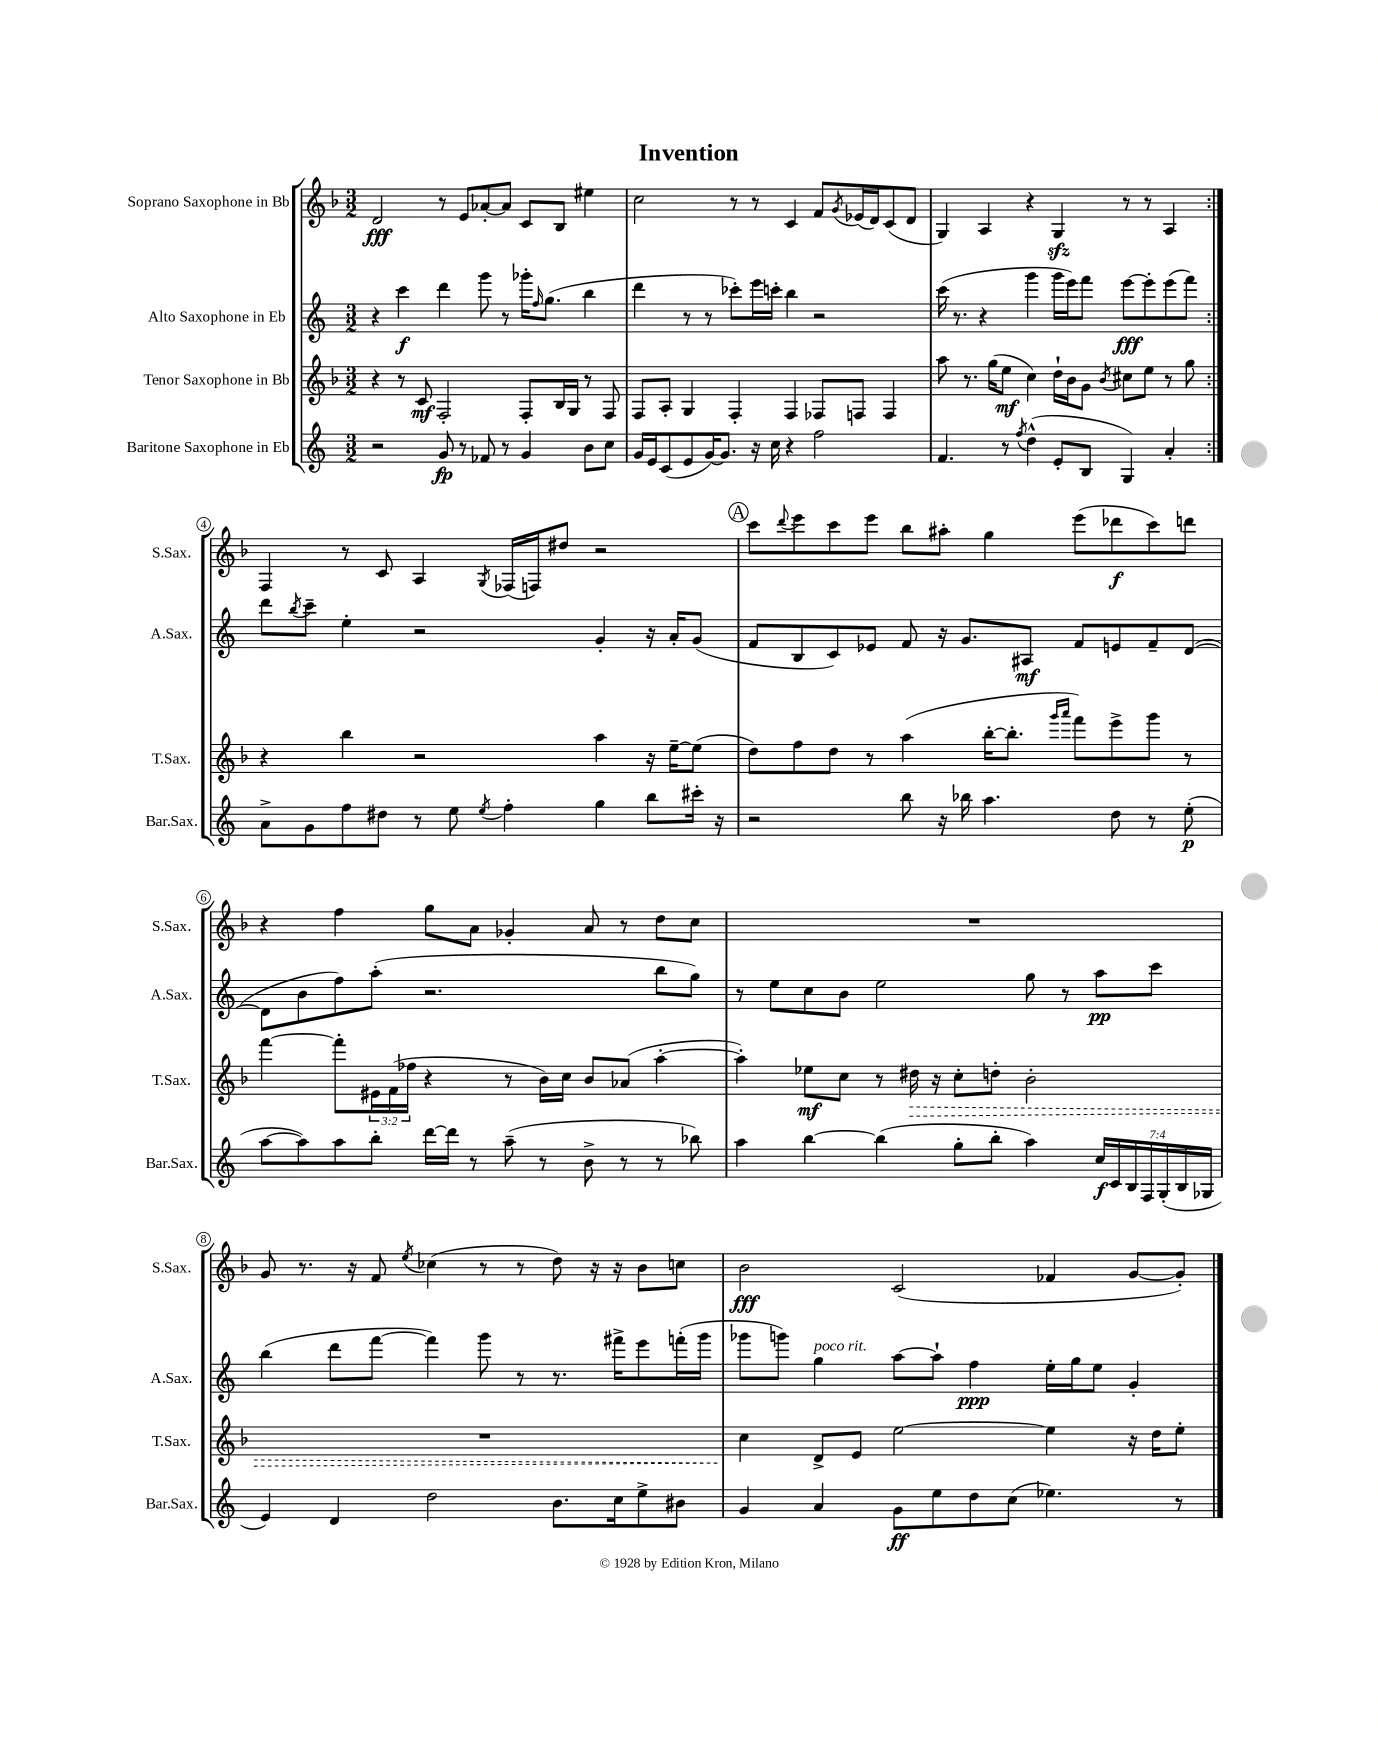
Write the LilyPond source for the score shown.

\header { title = "Invention" }
<<
\new StaffGroup <<
\new Staff = "s0" \with { instrumentName = "Soprano Saxophone in Bb" shortInstrumentName = "S.Sax." } {
    \clef treble \key f \major \numericTimeSignature \time 3/2
    \repeat volta 2 { d'2\fff r8 e'8 aes'8~-. aes'8 c'8 bes8 eis''4 |
    c''2 r8 r8 c'4 f'8 \acciaccatura { g'8 } ees'16( d'16) c'8( d'8 |
    g4) a4 r4 g4\sfz r8 r8 a4 | }
    f4 r8 c'8 a4 \acciaccatura { g8 } fes16( f16) dis''8 r2 |
    \mark \markup { \circle "A" } c'''8 \appoggiatura { d'''8 } e'''8 c'''8 e'''8 bes''8 ais''8-. g''4 e'''8( des'''8\f c'''8) d'''8 |
    r4 f''4 g''8 a'8 ges'4-. a'8 r8 d''8 c''8 |
    R1. |
    g'8 r8. r16 f'8 \acciaccatura { e''8 } ces''4( r8 r8 d''8) r16 r16 bes'8 c''8 |
    bes'2\fff c'2( fes'4 g'8~ g'8-.) \bar "|." |
}
\new Staff = "s1" \with { instrumentName = "Alto Saxophone in Eb" shortInstrumentName = "A.Sax." } {
    \clef treble \key c \major \numericTimeSignature \time 3/2
    \repeat volta 2 { r4 c'''4\f d'''4 g'''8 r8 ges'''16-. \grace { f''16 } g''8.( b''4 |
    d'''4 r8 r8 ces'''8-.) e'''16 c'''16-. b''4 r2 |
    c'''16( r8. r4 g'''4 g'''16 e'''16) f'''8 e'''8~\fff e'''8-. e'''8( f'''8) | }
    d'''8 \acciaccatura { b''8 } c'''8-- e''4-. r2 g'4-. r16 a'16-. g'8( |
    \mark \markup { \circle "A" } f'8 b8 c'8) ees'8 f'8 r16 g'8. ais8\mf f'8 e'8 f'8-- d'8~( |
    d'8 b'8 f''8) a''8-.( r2. b''8 g''8) |
    r8 e''8 c''8 b'8 e''2 g''8 r8 a''8\pp c'''8 |
    b''4( d'''8 f'''8~ f'''4) g'''8 r8 r8. fis'''16-> e'''8 f'''16-.( g'''16 |
    ges'''8 g'''8) g''4^\markup { \italic "poco rit." } a''8~ a''8-! f''4\ppp e''16-. g''16 e''8 g'4-. \bar "|." |
}
\new Staff = "s2" \with { instrumentName = "Tenor Saxophone in Bb" shortInstrumentName = "T.Sax." } {
    \clef treble \key f \major \numericTimeSignature \time 3/2 \override Staff.TupletNumber.text = #tuplet-number::calc-fraction-text
    \repeat volta 2 { r4 r8 c'8\mf f2-. f8-. bes16 g16 r8 f8 |
    f8 a8-. g4 f4-. f4 fes8 f8 f4 |
    a''8 r8. g''16( e''8\mf c''4) d''16-! bes'16 g'8 \acciaccatura { bes'8 } cis''8 e''8 r8 g''8 | }
    r4 bes''4 r2 a''4 r16 e''16~-- e''8( |
    \mark \markup { \circle "A" } d''8) f''8 d''8 r8 a''4( bes''16~-. bes''8.-. \grace { g'''16 a'''16 } f'''8) e'''8-> g'''8 r8 |
    f'''4~ f'''8-. \tuplet 3/2 { eis'16 f'16( fes''16 } r4 r8 bes'16) c''16 bes'8 aes'8( a''4~-. |
    a''4-.) ees''8\mf c''8 r8 \once \override Hairpin.style = #'dashed-line dis''16\> r16 c''8-. d''8-. bes'2-. |
    R1. |
    c''4\! d'8-> e'8 e''2~ e''4 r16 d''16 e''8-. \bar "|." |
}
\new Staff = "s3" \with { instrumentName = "Baritone Saxophone in Eb" shortInstrumentName = "Bar.Sax." } {
    \clef treble \key c \major \numericTimeSignature \time 3/2 \override Staff.TupletNumber.text = #tuplet-number::calc-fraction-text
    \repeat volta 2 { r2 g'8\fp r8 fes'8 r8 g'4 b'8 c''8 |
    g'16 e'16 c'8( e'8 g'16~) g'8. r16 c''16 r4 f''2 |
    f'4. r8 \acciaccatura { f''8 } d''4-^( e'8-. b8 g4) a'4-. | }
    a'8-> g'8 f''8 dis''8 r8 e''8 \acciaccatura { e''8 } f''4-. g''4 b''8 cis'''16-. r16 |
    \mark \markup { \circle "A" } r2 b''8 r16 bes''16 a''4. d''8 r8 e''8-.\p( |
    a''8~ a''8) a''8 b''8-. d'''16~ d'''16 r8 a''8--( r8 b'8-> r8 r8 bes''8) |
    a''4 b''4~ b''4( g''8-. b''8-. a''4) \tuplet 7/4 { c''16\f c'16 b16 f16 g16-.( b16 ges16 } |
    e'4) d'4 d''2 b'8. c''16 e''8-> bis'8 |
    g'4 a'4 g'8\ff e''8 d''8 c''8( ees''4.) r8 \bar "|." |
}
>>
>>
\layout { \context { \Score \override BarNumber.stencil = #(make-stencil-circler 0.1 0.3 ly:text-interface::print) } }
